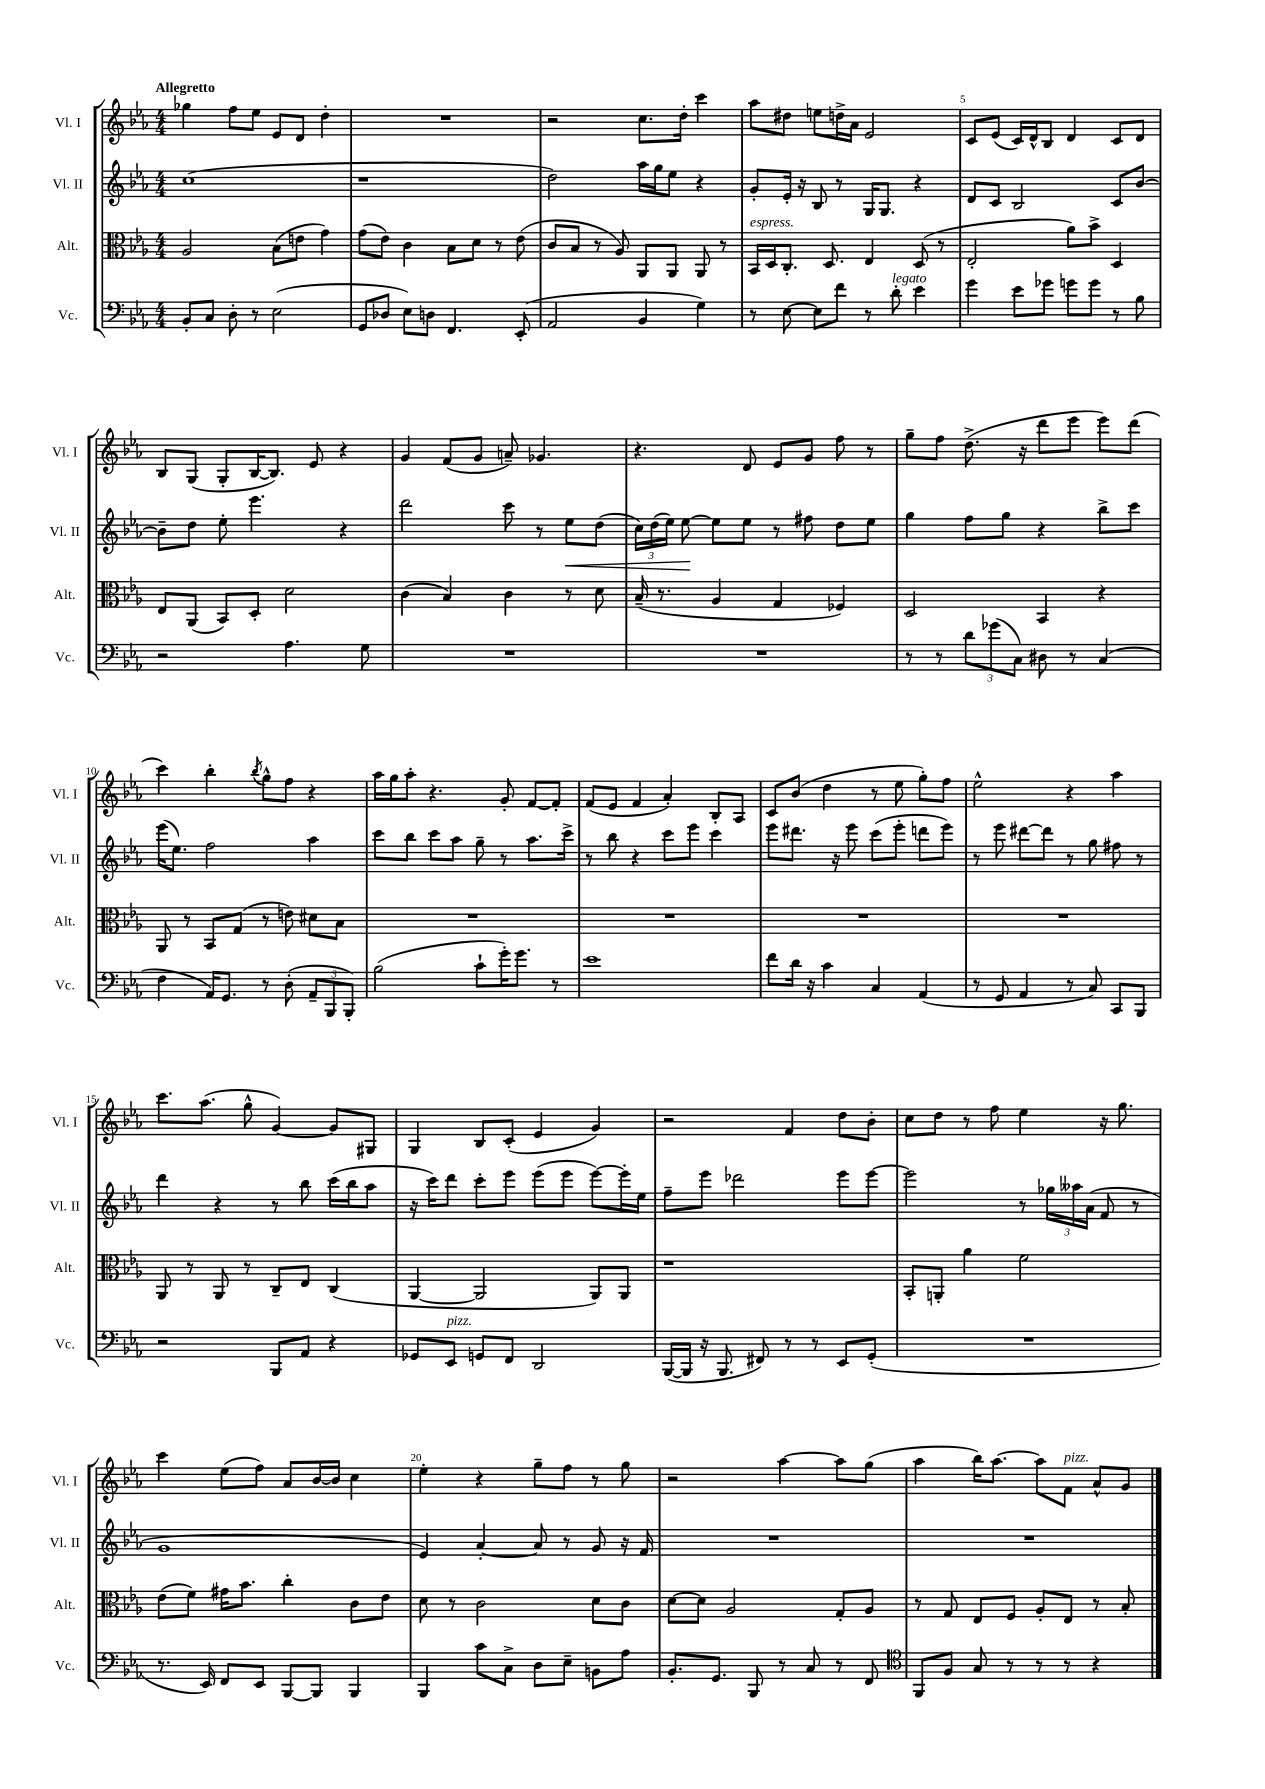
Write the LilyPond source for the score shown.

<<
\new StaffGroup <<
\new Staff = "s0" \with { instrumentName = "Vl. I" shortInstrumentName = "Vl. I" } {
    \clef treble \key ees \major \numericTimeSignature \time 4/4 \tempo "Allegretto"
    \autoBeamOff ges''4 f''8[ ees''8] ees'8[ d'8] d''4-. |
    R1 |
    r2 c''8.[ d''16]-. c'''4 |
    aes''8[ dis''8] e''8[ d''16-> aes'16] ees'2 |
    c'8[ ees'8]( c'16[) d'16-^ bes8] d'4 c'8[ d'8] |
    bes8[ g8]( g8[-. bes16~ bes8.]) ees'8 r4 |
    g'4 f'8[( g'8] a'8--) ges'4. |
    r4. d'8 ees'8[ g'8] f''8 r8 |
    g''8[-- f''8] d''8.->( r16 d'''8[ ees'''8] ees'''8[) d'''8]( |
    c'''4) bes''4-. \acciaccatura { bes''8 } g''8[-^ f''8] r4 |
    aes''16[ g''16 aes''8]-. r4. g'8-. f'8[~ f'8]-. |
    f'8[( ees'8] f'4 aes'4-.) bes8[-. aes8] |
    c'8[ bes'8]( d''4 r8 ees''8 g''8[-.) f''8] |
    ees''2-^ r4 aes''4 |
    c'''8.[ aes''8.]( g''8-^ g'4~) g'8[ gis8] |
    g4 bes8[ c'8]-.( ees'4 g'4) |
    r2 f'4 d''8[ bes'8]-. |
    c''8[ d''8] r8 f''8 ees''4 r16 g''8. |
    c'''4 ees''8[( f''8]) aes'8[ bes'16~ bes'16] c''4 |
    ees''4-. r4 g''8[-- f''8] r8 g''8 |
    r2 aes''4~ aes''8[ g''8]( |
    aes''4 bes''16[) aes''8.]~ aes''8[ f'8]^\markup { \italic "pizz." } aes'8[-^ g'8] \bar "|." |
}
\new Staff = "s1" \with { instrumentName = "Vl. II" shortInstrumentName = "Vl. II" } {
    \clef treble \key ees \major \numericTimeSignature \time 4/4
    \autoBeamOff c''1( |
    r1 |
    d''2) aes''16[ g''16 ees''8] r4 |
    g'8[-. ees'16]-. r16 bes8 r8 g16[ g8.] r4 |
    d'8[ c'8] bes2 c'8[ bes'8]~ |
    bes'8[-- d''8] ees''8-. ees'''4. r4 |
    d'''2 c'''8 r8 ees''8[\< d''8]( |
    \tuplet 3/2 { c''16[) d''16( ees''16]) } ees''8~\! ees''8[ ees''8] r8 fis''8 d''8[ ees''8] |
    g''4 f''8[ g''8] r4 bes''8[-> c'''8] |
    ees'''16[( ees''8.]) f''2 aes''4 |
    c'''8[ bes''8] c'''8[ aes''8] g''8-- r8 aes''8.[ c'''16]-> |
    r8 bes''8 r4 c'''8[ ees'''8] c'''4 |
    ees'''8[ dis'''8.] r16 ees'''8 c'''8[( ees'''8]-. d'''8[ ees'''8]) |
    r8 ees'''8 dis'''8[~ dis'''8] r8 g''8 fis''8 r8 |
    d'''4 r4 r8 bes''8 c'''16[( bes''16 aes''8] |
    r16 c'''16[) d'''8] c'''8[-. ees'''8] ees'''8[( ees'''8] ees'''8[~) ees'''16-. ees''16] |
    f''8[-- ees'''8] des'''2 ees'''8[ ees'''8]~ |
    ees'''2 r8 \tuplet 3/2 { ges''16[ aeses''16 aes'16]( } f'8 r8 |
    g'1 |
    ees'4) aes'4~-. aes'8 r8 g'8 r16 f'16 |
    R1 |
    R1 \bar "|." |
}
\new Staff = "s2" \with { instrumentName = "Alt." shortInstrumentName = "Alt." } {
    \clef alto \key ees \major \numericTimeSignature \time 4/4
    \autoBeamOff aes2 bes8[( e'8] g'4) |
    g'8[( ees'8]) c'4 bes8[ d'8] r8 ees'8( |
    c'8[ bes8] r8 aes8) aes,8[ aes,8] aes,8 r8 |
    bes,16[^\markup { \italic "espress." } d16 c8.]-. d8. ees4 d8( r8 |
    ees2-. aes'8[) bes'8]-> d4 |
    ees8[ aes,8]( bes,8[) d8]-. d'2 |
    c'4( bes4) c'4 r8 d'8 |
    bes16--( r8. aes4 g4 fes4) |
    d2 bes,4 r4 |
    aes,8 r8 bes,8[ g8]( r8 e'8) dis'8[ bes8] |
    R1 |
    R1 |
    R1 |
    R1 |
    aes,8 r8 aes,8 r8 c8[-- ees8] c4( |
    aes,4~ aes,2 aes,8[) aes,8] |
    r1 |
    bes,8[-. a,8]-. aes'4 f'2 |
    ees'8[( f'8]) gis'16[ bes'8.] c''4-. c'8[ ees'8] |
    d'8 r8 c'2 d'8[ c'8] |
    d'8[~ d'8] aes2 g8[-. aes8] |
    r8 g8 ees8[ f8] aes8[-. ees8] r8 bes8-. \bar "|." |
}
\new Staff = "s3" \with { instrumentName = "Vc." shortInstrumentName = "Vc." } {
    \clef bass \key ees \major \numericTimeSignature \time 4/4
    \autoBeamOff bes,8[-. c8] d8-. r8 ees2( |
    g,8[ des8] ees8[) d8] f,4. ees,8-.( |
    aes,2 bes,4 g4) |
    r8 ees8~ ees8[ f'8] r8 d'8-.^\markup { \italic "legato" } ees'4 |
    g'4 ees'8[ ges'8] g'8[ g'8] r8 bes8 |
    r2 aes4. g8 |
    R1 |
    R1 |
    r8 r8 \tuplet 3/2 { d'8[ ges'8( c8]) } dis8 r8 c4( |
    f4 aes,16[) g,8.] r8 d8-.( \tuplet 3/2 { aes,8[-- bes,,8 bes,,8]-.) } |
    bes2( c'8[-! g'16-.) g'8.] r8 |
    ees'1 |
    f'8[ d'16] r16 c'4 c4 aes,4( |
    r8 g,8 aes,4 r8 c8) c,8[ bes,,8] |
    r2 bes,,8[ aes,8] r4 |
    ges,8[ ees,8]^\markup { \italic "pizz." } g,8[ f,8] d,2 |
    bes,,16[~( bes,,16] r16 bes,,8. fis,8) r8 r8 ees,8[ g,8]-.( |
    R1 |
    r8. ees,16) f,8[ ees,8] bes,,8[~ bes,,8] bes,,4 |
    bes,,4 c'8[ c8]-> d8[ ees8]-- b,8[ aes8] |
    bes,8.[-. g,8.] bes,,8 r8 c8 r8 f,8 |
    \clef tenor f,8[ f8] g8 r8 r8 r8 r4 \bar "|." |
}
>>
>>
\layout { \context { \Score \override BarNumber.break-visibility = ##(#f #t #t) barNumberVisibility = #(every-nth-bar-number-visible 5) } }
